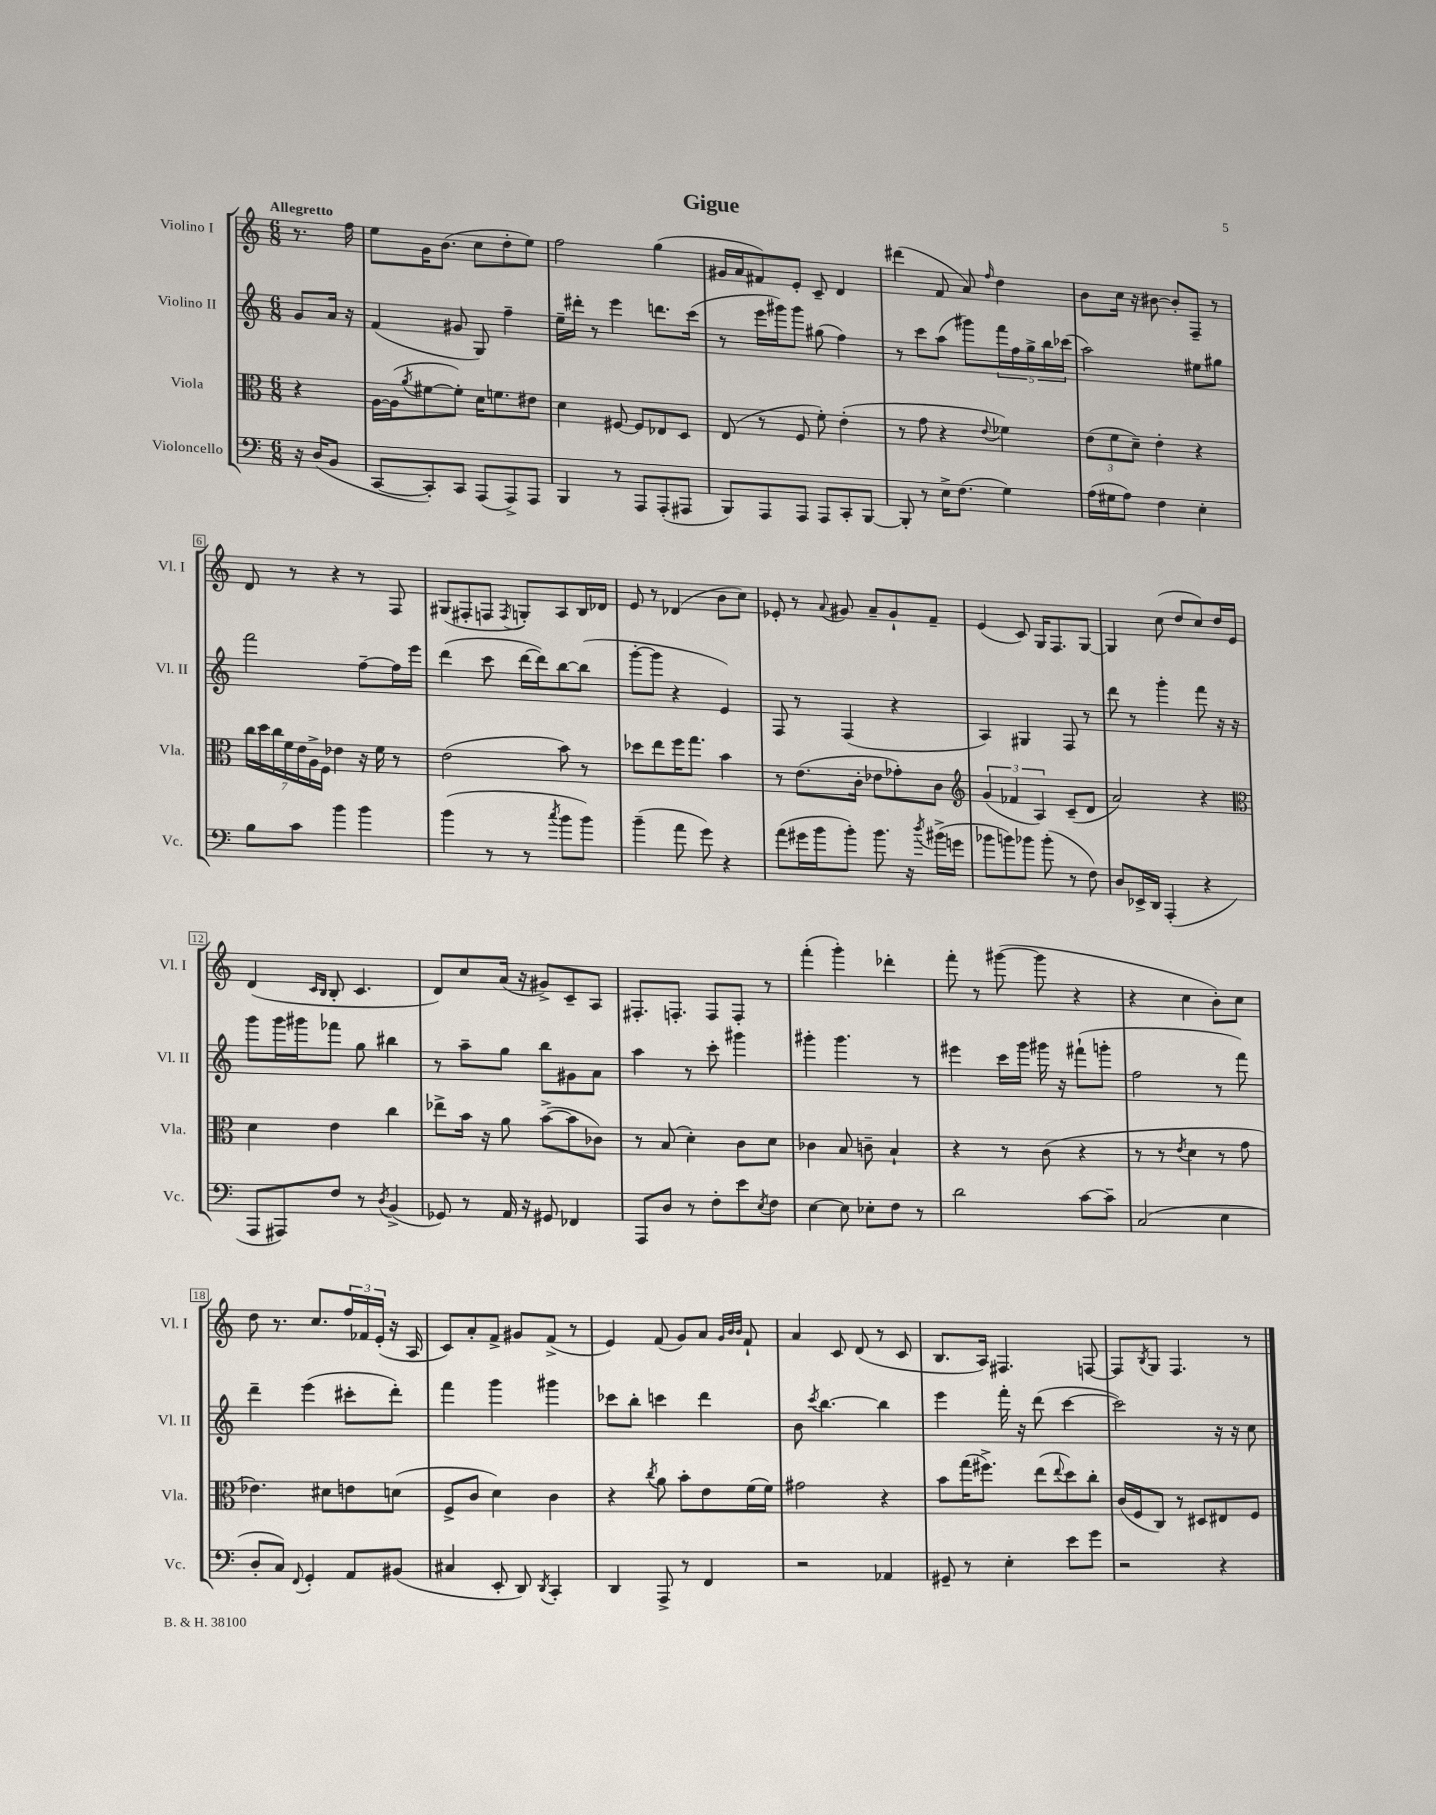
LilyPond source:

\header { title = "Gigue" }
<<
\new StaffGroup <<
\new Staff = "s0" \with { instrumentName = "Violino I" shortInstrumentName = "Vl. I" } {
    \clef treble \key c \major \numericTimeSignature \time 6/8 \partial 4 \tempo "Allegretto"
    r8. f''16 |
    e''8 g'16 b'8.( c''8 d''8-. e''8) |
    f''2 g''4( |
    gis'16 a'16 fis'8) e'8-. c'8-- d'4 |
    dis'''4( f'8 a'8) \grace { f''16 } d''4 |
    b'8 c''16 r16 bis'8~ bis'8-. f8-- r8 |
    d'8 r8 r4 r8 f8 |
    gis8( fis8-. f8 \acciaccatura { f8 } g8-.) a8 b16 des'16 |
    e'8 r8 des'4( b'8 c''8) |
    ees'8-. r8 \appoggiatura { a'8 } gis'8 a'8-- gis'8-! f'8-- |
    e'4( c'8) g16 f8. g8~ |
    g4 c''8( d''8 c''8) d''16 e'16 |
    d'4( \grace { c'16 b16 } b8-. c'4. |
    d'8) c''8 a'16( r16 gis'8->) c'8-- a8 |
    fis8.-. f8.-. f8 f8-. r8 |
    f'''4-.( g'''4-.) des'''4-. |
    f'''8-. r8 gis'''8~( gis'''8 r4 |
    r4 c''4 b'8-.) c''8 |
    d''8 r8. c''8. \tuplet 3/2 { f''16 fes'16 e'16-.( } r16 a16 |
    c'8) a'8-. f'8-> gis'8 f'8->( r8 |
    e'4) f'8( g'8) a'8 \grace { g'32 b'32 b'32 } f'8-! |
    a'4 c'8 d'8( r8 c'8 |
    b8. a16) fis4. f8~ |
    f8 \acciaccatura { b8 } g8 f4. r8 \bar "|." |
}
\new Staff = "s1" \with { instrumentName = "Violino II" shortInstrumentName = "Vl. II" } {
    \clef treble \key c \major \numericTimeSignature \time 6/8 \partial 4
    g'8 a'16 r16 |
    f'4( gis'8 g8) f''4-- |
    e''16-- dis'''16-. r8 e'''4 d'''8. c'''16( |
    r8 e'''16 gis'''16) gis'''8 gis''8( f''4) |
    r8 c'''8 a''8( gis'''8) \tuplet 5/4 { f'''16 f''16 g''16-> b''16 ces'''16( } |
    a''2) eis''8 gis''8 |
    f'''2 f''8~-- f''16 e'''16 |
    d'''4( c'''8 d'''16~ d'''16) b''8~ b''8( |
    g'''8~-. g'''8 r4 e'4) |
    f8 r8 f4( r4 |
    a4) gis4 f8 r8 |
    d'''8 r8 g'''4-. f'''8 r16 r16 |
    g'''8 g'''16 gis'''16 fes'''8 g''8 bis''4 |
    r8 a''8-- g''8 b''8 gis'8 a'8 |
    a''4 r8 c'''8-. gis'''4 |
    gis'''4-. gis'''4. r8 |
    eis'''4 c'''16 g'''16 gis'''16 r16 fis'''8-!( g'''8-. |
    f''2 r8 f'''8) |
    d'''4-- e'''4( cis'''8-. d'''8-.) |
    f'''4 g'''4 gis'''4 |
    ces'''8 b''8-. c'''4 d'''4 |
    b'8 \acciaccatura { c'''8 } b''4.~ b''4 |
    e'''4 f'''16-. r16 d'''8( c'''4~ |
    c'''2) r16 r16 c''8 \bar "|." |
}
\new Staff = "s2" \with { instrumentName = "Viola" shortInstrumentName = "Vla." } {
    \clef alto \key c \major \numericTimeSignature \time 6/8 \partial 4
    r4 |
    a16~ a16( \acciaccatura { a'8 } fis'8~ fis'8-.) d'16 f'8. eis'8 |
    d'4 fis8~ fis8 ees8 d8 |
    e8( r8 f8 f'8-.) e'4-.( |
    r8 g'8 r4 \appoggiatura { e'8 } fes'4) |
    \tuplet 3/2 { e'8( f'8 d'8--) } e'4-. r4 |
    \tuplet 7/4 { c''16 d''16 c''16 f'16 e'16 a16-> f16 } ees'4 r16 f'16 r8 |
    e'2( b'8) r8 |
    des''8 e''8 f''16 g''8. b'4 |
    r8 e'8.( c'16-. ees'8 ges'8-.) c'8 |
    \clef treble \tuplet 3/2 { g'4( fes'4 a4) } c'8--( d'8 |
    a'2) r4 |
    \clef alto d'4 e'4 c''4 |
    ees''8-> b'16 r16 a'8 b'8~->( b'8 ces'8) |
    r8 b8( d'4-.) c'8 d'8 |
    ces'4 b8 c'8-- b4-! |
    r4 r8 c'8( r4 |
    r8 r8 \acciaccatura { e'8 } d'4 r8 g'8 |
    ees'4.) dis'8 e'8 d'8( |
    f8-> c'8 d'4) c'4 |
    r4 \acciaccatura { c''8 } a'8 b'8-. e'8 f'16( f'16) |
    gis'2 r4 |
    b'8 g''16( fis''8.->) e''8( \appoggiatura { e''8 } d''8) c''8-. |
    c'16( f16 c8) r8 dis8 eis8 f8 \bar "|." |
}
\new Staff = "s3" \with { instrumentName = "Violoncello" shortInstrumentName = "Vc." } {
    \clef bass \key c \major \numericTimeSignature \time 6/8 \partial 4
    r16 d16( b,8 |
    c,8~ c,8-.) c,8 a,,8( a,,8->) a,,8 |
    b,,4 r8 a,,8 a,,8-.( ais,,8 |
    b,,8) a,,8 a,,8 a,,8 c,8-. b,,8~ |
    b,,8-. r8 e16-> f8.( g4) |
    a16( gis16 a8) f4 e4-. |
    b8 c'8 b'4 b'4 |
    b'4( r8 r8 \acciaccatura { c''8 } b'8 b'8) |
    b'4--( a'8 g'8) r4 |
    a'8( gis'16 b'16 b'8-.) b'8. r16 \acciaccatura { d''8 } bis'16->( g'16 |
    bes'8 b'8) bes'8 bes'8-.( r8 f8) |
    d8 ees,16-> d,16 a,,4-.( r4 |
    a,,8 ais,,8) f8 r8 \acciaccatura { d8 } b,4->( |
    ges,8) r8 a,16 r16 gis,8 fes,4 |
    a,,8 d8 r8 f8-. e'8 \acciaccatura { e8 } f8 |
    e4~ e8 ees8-. f8 r8 |
    d'2 c'8~ c'8-- |
    c2( e4 |
    d8-. c8) \appoggiatura { f,8 } g,4-. a,8 bis,8( |
    cis4 e,8-. d,8) \acciaccatura { d,8 } c,4-. |
    d,4 a,,8-> r8 f,4 |
    r2 aes,4 |
    gis,8-- r8 e4-. e'8 g'8 |
    r2 r4 \bar "|." |
}
>>
>>
\layout { \context { \Score \override BarNumber.stencil = #(make-stencil-boxer 0.1 0.3 ly:text-interface::print) } }
